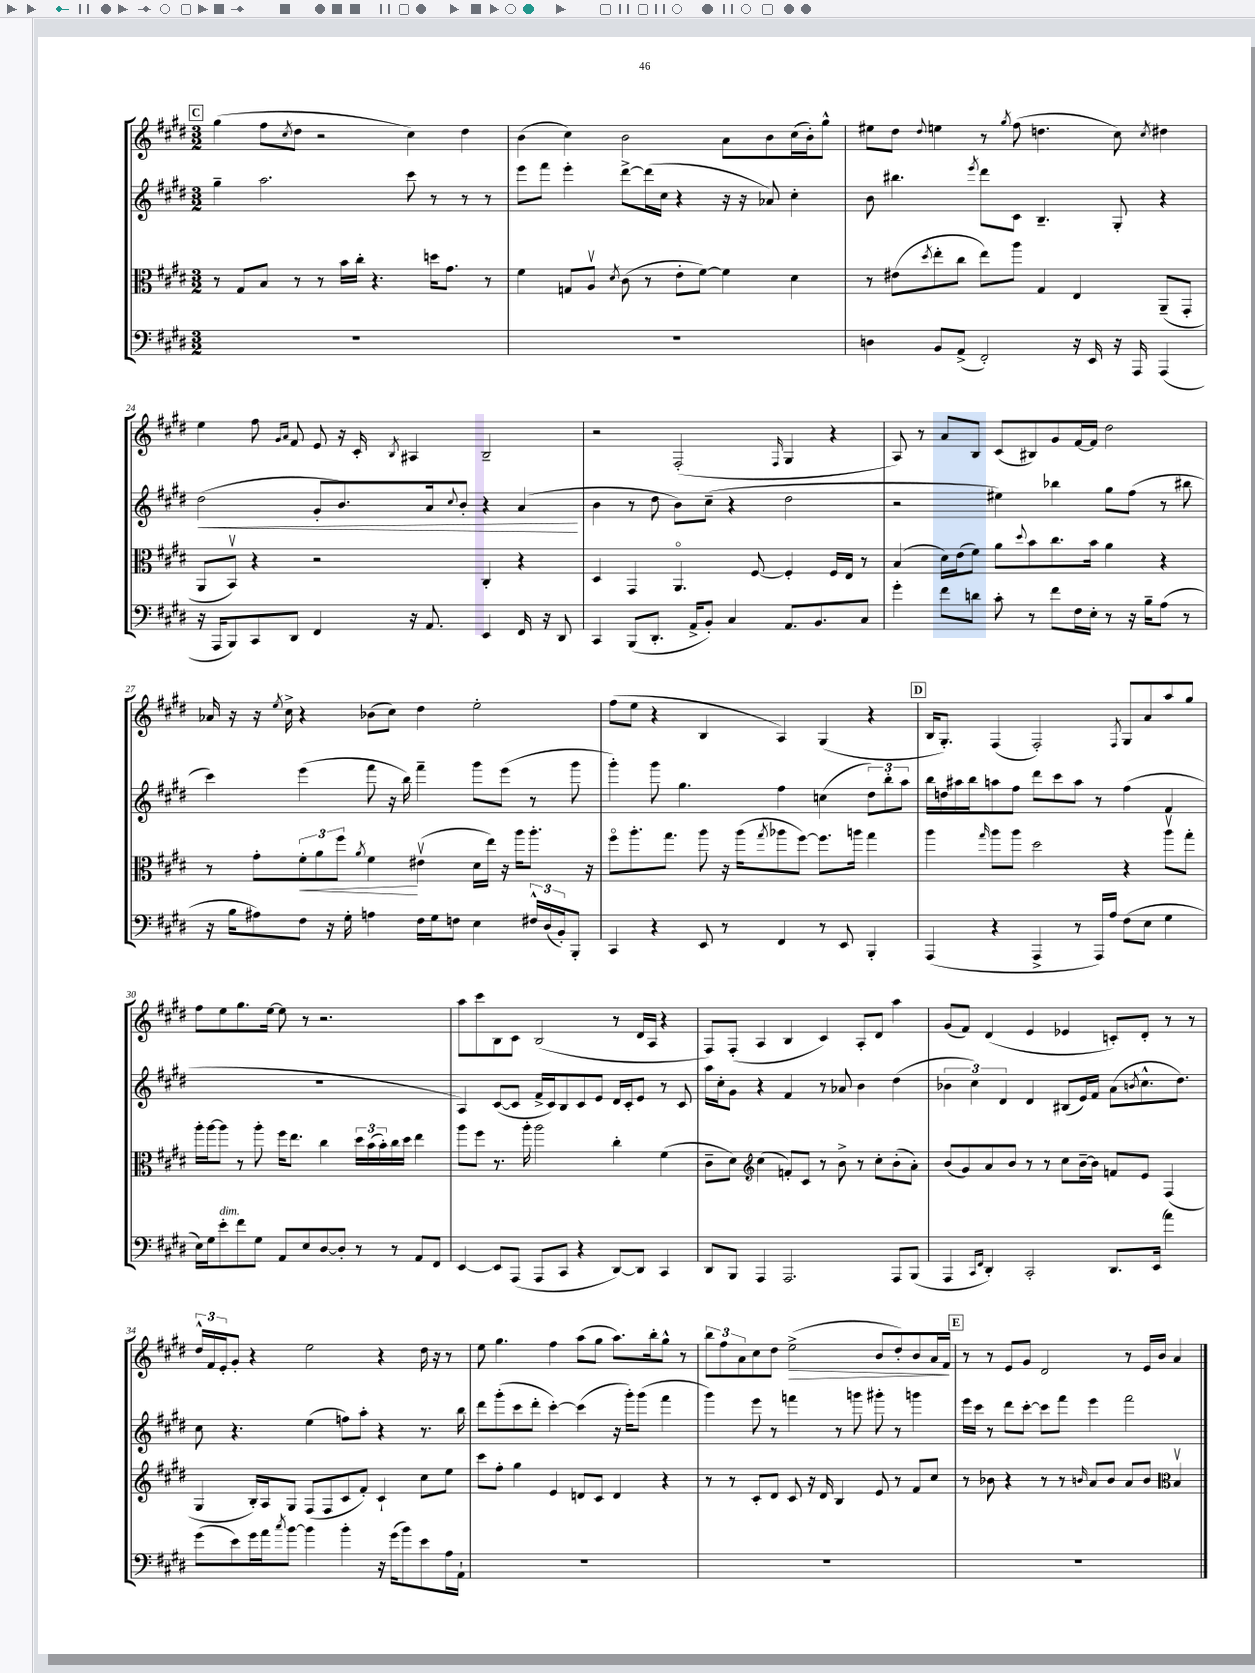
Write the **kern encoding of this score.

**kern	**kern	**kern	**kern
*staff4	*staff3	*staff2	*staff1
*clefF4	*clefC3	*clefG2	*clefG2
*k[f#c#g#d#]	*k[f#c#g#d#]	*k[f#c#g#d#]	*k[f#c#g#d#]
*M3/2	*M3/2	*M3/2	*M3/2
1.r	8r	4gg#~	(4gg#
.	8G#	.	.
.	8B	2.aa	8ff#
.	.	.	8qcc#
.	8r	.	8dd#
.	8r	.	2r
.	16b	.	.
.	16cc#'	.	.
.	4.r	.	.
.	.	8ccc#	4cc#)
.	16dd	8r	.
.	8.g#	.	.
.	.	8r	4dd#
.	8r	8r	.
=	=	=	=
1.r	4f#	8eee	(4b
.	.	8fff#	.
.	8G	4eee'	4cc#)
.	8Av	.	.
.	8qd#	.	.
.	(8c#	[8ddd#^	2b
.	8r	(16ddd#]	.
.	.	16cc#	.
.	8e'	4r	.
.	[8f#)	.	.
.	4f#]	16r	8a
.	.	16r	.
.	.	8a-)	8b
.	4d#	4cc#'	(16cc#
.	.	.	16b')
.	.	.	8gg#^^
=	=	=	=
4D	8r	8b	8ee#
.	(8e#	4.bb#	8dd#
.	8qdd#	.	8qqdd#
8BB	8ee'	.	4ee
(8AA^	8cc#	.	.
.	.	8qeee	.
2FF#')	8ee)	8ddd#	8r
.	.	.	8qgg#
.	8aa	8c#	(8ff#
.	4G#	4.B~	4.dd
16r	4E	.	.
16EE	.	.	.
16r	.	8G#'	8cc#)
16AAA	.	.	.
.	.	.	8qcc#
(4AAA	(8AA~	4r	4dd#
.	8GG#'	.	.
=	=	=	=
16r	8AA	(2dd#	4ee
16AAA	.	.	.
8BBB)	8BBv)	.	.
8CC#	4r	.	8ff#
.	.	.	16qqg#
.	.	.	16qqa
8DD#	.	.	8f#
4FF#	2r	8g#'	8e
.	.	8.b)	16r
.	.	.	16c#'
.	.	.	8qB
16r	.	.	4A#
8.AA	.	16a	.
.	.	8qqcc#	.
.	.	8b'	.
4EE	4C#'	4r	2B~
16FF#	4r	(4a	.
16r	.	.	.
8DD#	.	.	.
=	=	=	=
4CC#	4D#	4b	2r
(8BBB	4GG#	8r	.
8.DD#'	.	8dd#	.
.	4.AAo	8b)	(2F#'
16AA^	.	.	.
8BB')	.	(8cc#~	.
4C#	.	4r	.
.	[8F#	.	.
.	.	.	16qqF#
8.AA	4F#']	2dd#	4G#
8.BB	.	.	.
.	16F#	.	4r
.	16E	.	.
8C#	8r	.	.
=	=	=	=
4g#'	(4B	2r	8A)
.	.	.	8r
8f#	16d#)	.	8a
.	(16e	.	.
8d	8f#)	.	8B
8c#'	8a	4ee#)	(8c#
.	8qqdd#	.	.
8r	8b	.	8B#)
8f#	8.cc#	4bb-	8g#
16F#	.	.	[16f#
16E'	16b	.	16f#]
8r	4a	8gg#	2dd#
16r	.	(8ff#	.
16B~	.	.	.
(8A	4r	8r	.
8r	.	8bb#	.
=	=	=	=
16r	8r	4ccc#)	16a-
16B	.	.	16r
8A#)	8g#'	.	16r
.	.	.	8qee
.	.	.	16cc#^
8F#	12f#'	(4eee	4r
.	12a	.	.
16r	.	.	.
.	12ff#	.	.
16G#'	.	.	.
.	8qa	.	.
4A	4f#	8fff#	(8b-
.	.	16r	8cc#)
.	.	16bb)	.
16F#	(4e#v	4fff#~	4dd#
16G#	.	.	.
8F	.	.	.
4E	16d#	8ggg#	2ee'
.	16ee)	.	.
.	16r	(8eee	.
.	16aa	.	.
24F#^^	8.aa'	8r	.
(24D#	.	.	.
24BB')	.	.	.
8BBB'	.	8ggg#	.
.	16r	.	.
=	=	=	=
4CC#	8ff#o	4ggg#')	(8ff#
.	8.aa'	.	8ee
4r	.	8ggg#	4r
.	8.gg#	.	.
.	.	4.gg#	.
8EE	8aa	.	4B
8r	16r	.	.
.	(16aa	.	.
.	8qgg#	.	.
4FF#	8aa-	4ff#	4A)
.	[8ff#)	.	.
8r	8.ff#]	(4cc	(4G#
8EE	.	.	.
.	16aa	.	.
4BBB'	4gg#	12dd#)	4r
.	.	12bb'	.
.	.	12aa	.
=	=	=	=
(4AAA	4aa	16bb	16B
.	.	16dd	8.G#')
.	.	16aa#	.
.	.	16bb	.
.	16qqgg#	.	.
4r	8aa	8aa	(4F#
.	8aa	8ff#	.
4AAA^	2dd#	8ddd#	2F#')
.	.	8ccc#	.
8r	.	8aa	.
16AAA)	.	8r	.
16A	.	.	.
.	.	.	8qF#
(8F#	4r	(4ff#	8G#
8E	.	.	8a
4G#	8aav	4f#	8aa
.	8gg#'	.	8gg#
=	=	=	=
16E)	16aa'	1.r	8ff#
16G#	[16aa	.	.
8e'	8aa]	.	8ee
8f#	8r	.	8.gg#
8G#	8aa'	.	.
.	.	.	[16ee
8AA	16ff#	.	8ee]
.	8.ee	.	.
8E	.	.	8r
[8D#	4cc#	.	2.r
8D#']	.	.	.
8r	24dd#	.	.
.	(24b	.	.
.	24b')	.	.
8r	16cc#	.	.
.	16dd#	.	.
8AA	4ee	.	.
8FF#	.	.	.
=	=	=	=
[4EE	8aa	4A)	8aa
.	8ff#	.	8ccc#
8EE]	8.r	([8c#	8B
(8AAA	.	8c#]	8c#
.	16aa'	.	.
8AAA	2aa	16f#^	(2B
.	.	16c#)	.
8CC#	.	8B	.
4r	.	8c#	.
.	.	8e	.
[8DD#)	4cc#'	16d#	8r
.	.	16c#'	.
8DD#]	.	8e	16d#
.	.	.	16A
4CC#	(4f#	8r	4r
.	.	8c#	.
=	=	=	=
8DD#	8c#~	16aa	8F#)
.	.	16cc#'	.
8BBB	8d#)	8g#	(8F#'
*	*clefG2	*	*
4AAA	(4cc#	4r	4A
2.AAA	8f')	4f#	4B
.	8c#	.	.
.	8r	8r	4c#)
.	8b^	8a-	.
.	8r	4b	8A'
.	8cc#'	.	8d#
8AAA	(8b'	(4dd#	4aa
(8BBB	8a')	.	.
=	=	=	=
4AAA	(8b	6b-	(8g#
.	8g#)	.	8f#)
.	.	6cc#)	.
16qqCC#	.	.	.
16qqFF#	.	.	.
4DD#')	8a	.	(4d#
.	.	6d#	.
.	8b	.	.
2CC#'	8r	4d#	4e
.	8r	.	.
.	8cc#	(8B#	4e-
.	[16b~	16e)	.
.	16b]	16f#	.
8.DD#	8f	(8a	8c')
.	.	8qb	.
.	8e	8.cc#^^	8d#'
(16EE	.	.	.
4a)	(4F#	.	8r
.	.	8.dd#)	.
.	.	.	8r
=	=	=	=
(8g#	4G#	8cc#	24dd#^^
.	.	.	24f#
.	.	.	24e'
8e)	.	4.r	8g#'
16g#	16B')	.	4r
16a	16A	.	.
8qcc#	.	.	.
[8b	8G#	.	.
4b]	(8F#	(4ee	2ee
.	8F#	.	.
4b'	8c#	8ff)	.
.	8f#')	8aa'	.
16r	4c#`	4r	4r
(16g#	.	.	.
8b)	.	.	.
8e	8cc#	8.r	16dd#
.	.	.	16r
16A	8ee	.	8r
16AA`	.	16bb	.
=	=	=	=
1.r	8ccc#	8ddd#	8ee
.	8ff#'	(8ggg#'	4.gg#
.	4gg#	8ccc#	.
.	.	8ddd#'	.
.	4e	[4ccc#')	4ff#
.	8d	(4ccc#]	(8aa
.	8c#	.	8gg#
.	4d	16r	8.aa)
.	.	16ggg#')	.
.	.	(8ggg#	.
.	.	.	16bb'
.	4r	4fff#	8gg#^^
.	.	.	8r
=	=	=	=
1.r	8r	4ggg#)	12bb
.	.	.	12ff#
.	8r	.	.
.	.	.	12a
.	8c#'	8eee	8cc#
.	8d#	8r	8dd#
.	8c#	4fff	(2ee^
.	16r	.	.
.	16d#	.	.
.	4B	8r	.
.	.	8ggg	.
.	8e	8ggg#'	8b
.	8r	8r	8dd#')
.	8f#	4ggg	8b
.	8cc#	.	16a
.	.	.	16f#
=	=	=	=
1.r	8r	16eee	8r
.	.	16ccc#	.
.	8b-	8r	8r
.	4r	8ddd#	8e
.	.	[8ccc#'	8g#
.	8r	8ccc#]	2d#
.	8r	8fff#	.
.	16qqb	.	.
.	8a	4eee	.
.	8b	.	.
.	8a	2fff#	8r
.	8b	.	16e
.	.	.	16b
*	*clefC3	*	*
.	4Bv	.	4a
==	==	==	==
*-	*-	*-	*-
